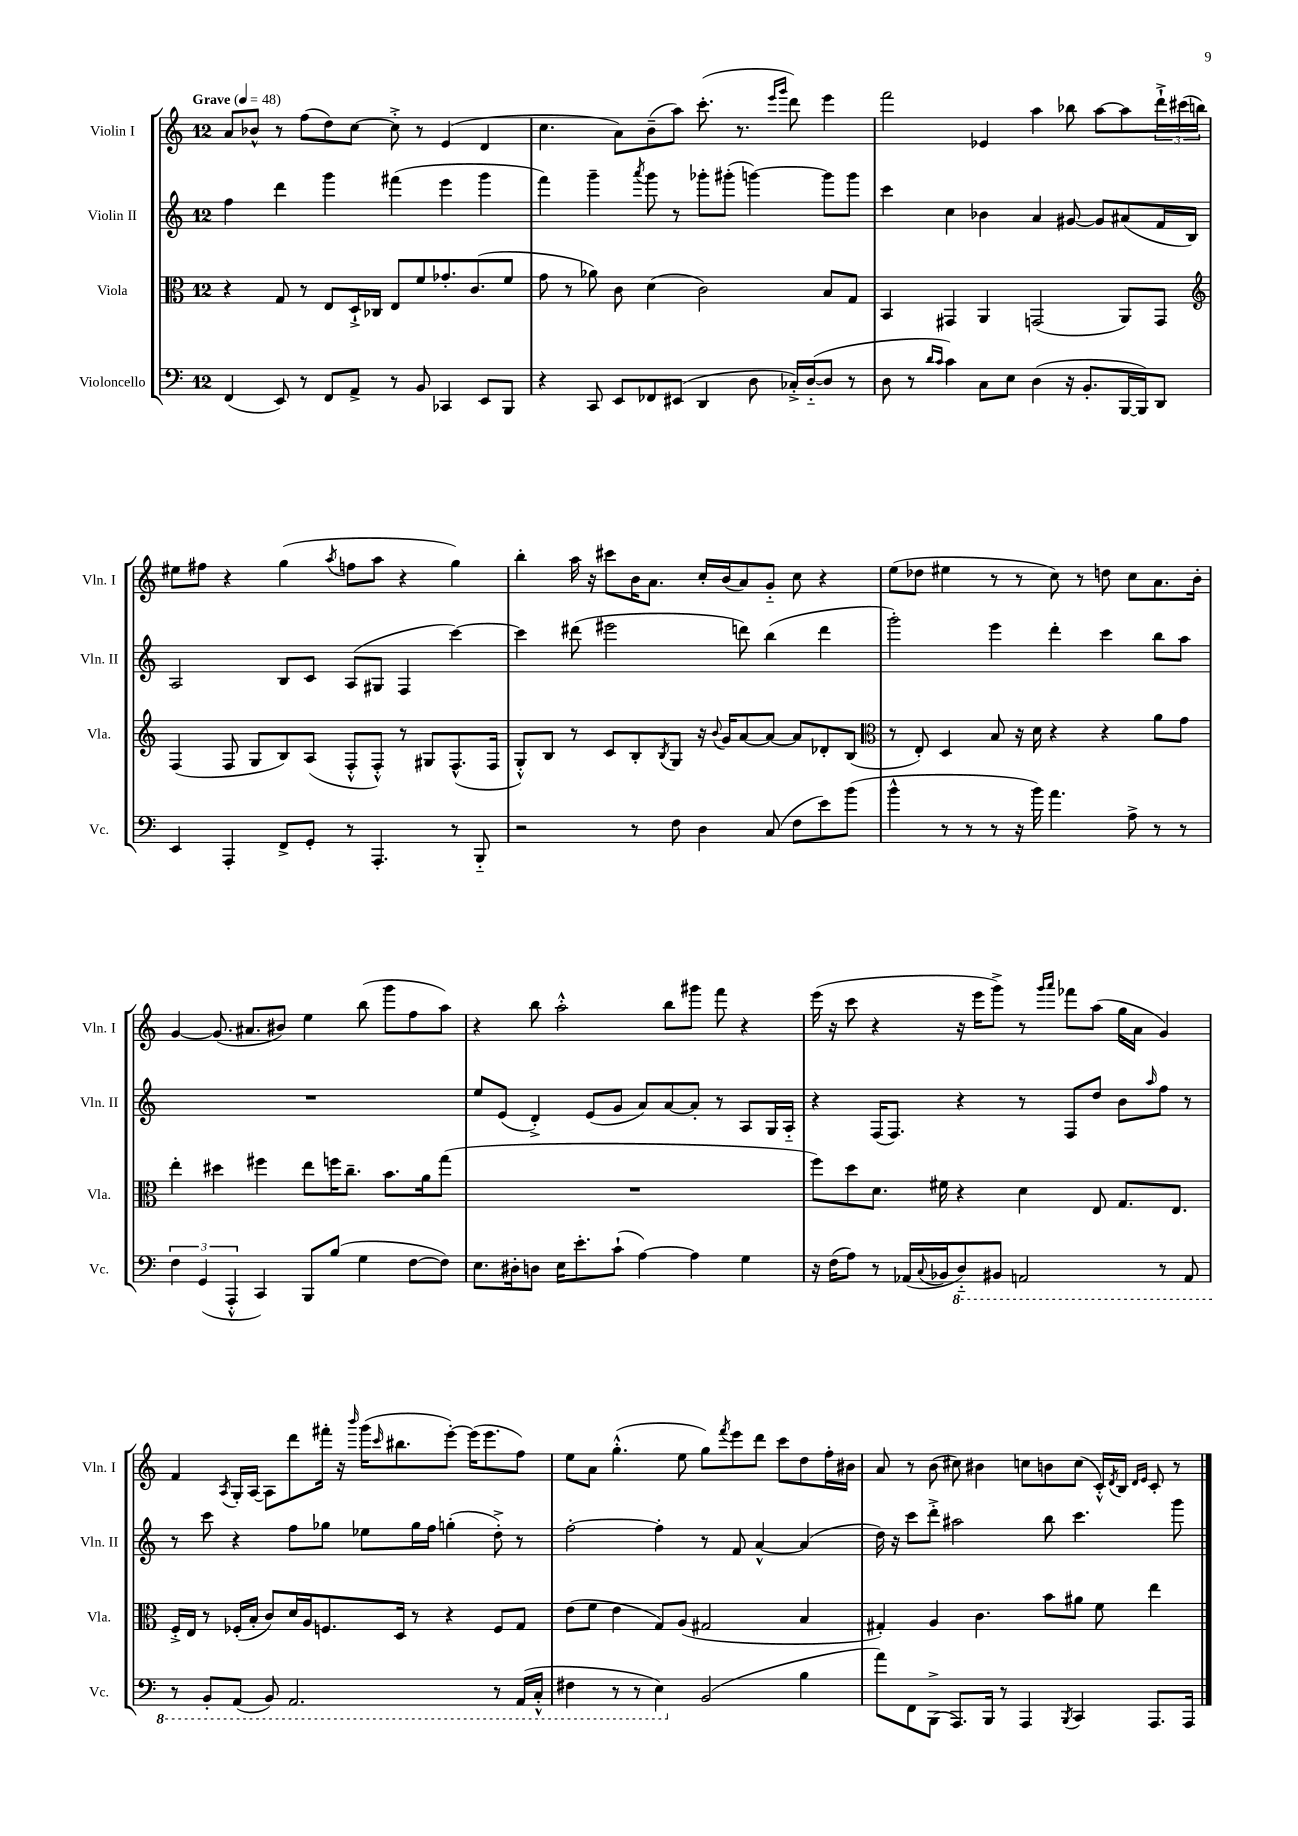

**kern	**kern	**kern	**kern
*part4	*part3	*part2	*part1
*staff4	*staff3	*staff2	*staff1
*I"Violoncello	*I"Viola	*I"Violin II	*I"Violin I
*I'Vc.	*I'Vla.	*I'Vln. II	*I'Vln. I
*clefF4	*clefC3	*clefG2	*clefG2
*k[]	*k[]	*k[]	*k[]
*M12/8	*M12/8	*M12/8	*M12/8
*MM48	*MM48	*MM48	*MM48
=1	=1	=1	=1
!	!	!	!LO:TX:a:B:t=Grave
(4FF/	4r	4ff\	8a/L
.	.	.	8b-X^^/J
8EE/)	8G/	4ddd\	8r
8r	8r	.	(8ff\L
8FF/L	8E/L	4ggg\	8dd\)
8AA^/J	16D`^/L	.	[8cc\J
.	16C-X/JJ	.	.
8r	8E/L	(4fff#X\	8cc'^\]
8BB/	8f/	.	8r
4CC-X/	8.g-X'/	4eee\	(4e/
.	(8.c/	.	.
8EE/L	.	4ggg\	4d/
8BBB/J	8f/J	.	.
=2	=2	=2	=2
4r	8g\	4fff\)	4.cc\
.	8r	.	.
8CC/	8a-X\)	4ggg~\	.
8EE/L	8c\	.	8a\L)
.	.	8qaaa/	.
8FF-X/	(4d\	8ggg\	(8b~\
(8EE#X/J	.	8r	8aa\J)
4DD/	2c\)	8ggg-X'\L	(8.ccc'\
.	.	(8ggg#X'\J	.
.	.	.	8.r
8D\	.	[4gggn\)	.
.	.	.	16qqeee/LL
.	.	.	16qqggg/JJ
16C-X'^/LL)	.	.	8ddd\)
([16D/J	.	.	.
8D/J]	8B/L	8ggg\L]	4eee\
8r	8G/J	8ggg\J	.
=3	=3	=3	=3
8D\	4BB/	4ccc\	2fff\
8r	.	.	.
16qqd/LL	.	.	.
16qqc/JJ	.	.	.
4c\)	4GG#X/	4cc\	.
8C\L	4AA/	4b-X\	4e-X/
8E\J	.	.	.
(4D\	(2GGn/	4a/	4aa\
16r	.	[8g#X/	8bb-X\
8.BB'/L	.	.	.
.	.	8g#/L]	[8aa\L
[16BBB/L	8AA/L)	(8a#X/	8aa\]
16BBB/J])	.	.	.
8DD/J	8GG/J	16f/L	24ddd`^\L
.	.	.	(24ccc#X\
.	.	16B/JJ)	.
.	.	.	24bbn\JJ)
!!LO:LB:g=z
=4	=4	=4	=4
*	*clefG2	*	*
4EE/	(4F/	2A/	8ee#X\L
.	.	.	8ff#X\J
4AAA'/	8F/	.	4r
.	8G/L	.	.
8FF^/L	8B/)	8B/L	(4gg\
8GG'/J	(8A/J	8c/J	.
.	.	.	8qaa/
8r	8F'^^/L	(8A/L	8ffn\L
4.AAA'/	8F'^^/J)	8G#X/J	8aa\J
.	8r	4F/	4r
.	8G#X/L	.	.
8r	(8.F^^/	[4ccc\)	4gg\)
8BBB/	.	.	.
.	16F/Jk	.	.
=5	=5	=5	=5
2r	8G'^^/L)	4ccc\]	4bb'\
.	8B/J	.	.
.	8r	(8ddd#X\	16aa\
.	.	.	16r
.	8c/L	2eee#X\	8ccc#X\L
8r	8B'/	.	16b\K
.	.	.	8.a\J
.	8qB/	.	.
8F\	8G/J	.	.
4D\	16r	.	16cc'/LL
.	8qqb/	.	.
.	16g/KL	.	(16b/J
.	[8a/	8dddn\)	8a/)
(8C/	8a/J_	(4bb\	8g/J
8F\L	8a/L]	.	8cc\
8e\)	8d-X'/	4ddd\	4r
(8b\J	(8B/J	.	.
=6	=6	=6	=6
*	*clefC3	*	*
4b^^\	8r	2ggg'\)	(8ee\L
.	8E'/)	.	8dd-X\J
8r	4D/	.	4ee#X\
8r	.	.	.
8r	8B/	4eee\	8r
16r	16r	.	8r
16b\)	16d\	.	.
4.a\	4r	4ddd'\	8cc\)
.	.	.	8r
.	4r	4ccc\	8ddn\
8A^\	.	.	8cc\L
8r	8a\L	8bb\L	8.a\
8r	8g\J	8aa\J	.
.	.	.	16b'\Jk
!!LO:LB:g=z
=7	=7	=7	=7
6F\	4ee'\	1.r	[4g/
(6GG/	.	.	.
.	4dd#X\	.	(8.g/]
6AAA'^^/	.	.	.
.	.	.	8.a#X/L
4CC/)	4ff#X\	.	.
.	.	.	8b#X/J)
8BBB/L	8ee\L	.	4ee\
(8B/J	16ffn\K	.	.
.	8.cc~\J	.	.
4G\	.	.	(8bb\
.	8.b\L	.	8ggg\L
[8F\L	.	.	8ff\
.	16a\k	.	.
8F\J])	(8gg\J	.	8aa\J)
=8	=8	=8	=8
8.E\L	1.r	8ee/L	4r
.	.	(8e/J	.
16D#X'\k	.	.	.
8Dn\J	.	4d'^/)	8bb\
16E\KL	.	.	2aa'^^\
8.e'\	.	.	.
.	.	(8e/L	.
(8c`\J	.	8g/J	.
[4A\)	.	8a/L)	.
.	.	[8a/	8bb\L
4A\]	.	8a'/J]	8ggg#X\J
.	.	8r	8fff\
4G\	.	8A/L	4r
.	.	16G/L	.
.	.	16A/JJ	.
=9	=9	=9	=9
16r	8ff\L)	4r	(16eee\
(16F\KL	.	.	16r
8A\J)	8dd\	.	8ccc\
8r	8.d\J	(16F/KL	4r
.	.	8.F/J)	.
(16AA-X/LL	.	.	.
8qqC/	.	.	.
16BB-X/J	16f#X\	.	.
*8ba	*	*	*
8DD/)	4r	4r	16r
.	.	.	16eee\KL
8BBB#X/J	.	.	8ggg^\J)
2AAAn/	4d\	8r	8r
.	.	.	16qqggg/LL
.	.	.	16qqaaa/JJ
.	.	8F/L	8fff-X\L
.	8E/	8dd/J	(8aa\J
.	8.G/L	8b\L	16gg\LL
.	.	.	16a\JJ
.	.	16qqaa/	.
8r	.	8ff\J	4g/)
.	8.E/J	.	.
8AAA/	.	8r	.
!!LO:LB:g=z
=10	=10	=10	=10
8r	16F'^/LL	8r	4f/
.	16E/JJ	.	.
8BBB'/L	8r	8ccc\	.
.	.	.	8qA/
(8AAA/J	(16F-X'/LL	4r	16G'/LL
.	16B'/JJ	.	[16A/JJ
8BBB/)	8c/L)	.	8A\L]
2.AAA/	16d/L	8ff\L	8ddd\
.	16A/J	.	.
.	8.Fn/	8gg-X\J	16fff#X'\Jk
.	.	.	16r
.	.	.	16qqbbb/
.	.	8ee-X\L	(16ggg\KL
.	.	.	16qqccc/
.	16D/Jk	.	8.bb#X\
.	8r	16gg-\L	.
.	.	16ff\JJ	.
.	4r	(4ggn'\	[8eee'\J)
.	.	.	(16eee\KL]
.	.	.	8.eee\
8r	8F/L	8dd'^\)	.
(16AAA/LL	8G/J	8r	8ff\J)
16CC'^^/JJ	.	.	.
=11	=11	=11	=11
4FF#X\	(8e\L	[2ff'\	8ee\L
.	8f\J	.	8a\J
8r	4e\	.	(4.gg'^^\
8r	.	.	.
4EE\)	8G/L)	4ff'\]	.
.	(8A/J	.	8ee\
*X8ba	*	*	*
(2BB/	2G#X/	8r	8gg\L)
.	.	.	8qfff/
.	.	8f/	8eee\
.	.	[4a^^/	8ddd\J
.	.	.	8ccc\L
4B\	4B/	(4a/]	8dd\
.	.	.	16ff'\L
.	.	.	16b#X\JJ
=12	=12	=12	=12
8a\L)	4G#X'/)	16dd\)	8a/
.	.	16r	.
8FF\	.	8ccc\L	8r
(8BBB^\J	4A/	8ddd'^\J	(8b\
8.AAA/L)	.	2aa#X\	8cc#X\)
.	4.c\	.	4b#X\
16BBB/Jk	.	.	.
8r	.	.	.
4AAA/	.	.	8ccn\L
.	8b\L	8bb\	8bn\
8qBBB/	.	.	.
4CC/	8a#X\J	4.ccc\	(8cc\J
.	8f\	.	16c'^^/LL)
.	.	.	8qd/
.	.	.	16B/JJ
.	.	.	16qqd/LL
.	.	.	16qqe/JJ
8.AAA/L	4ee\	.	8c'/
.	.	8ggg\	8r
16AAA/Jk	.	.	.
==	==	==	==
*-	*-	*-	*-
